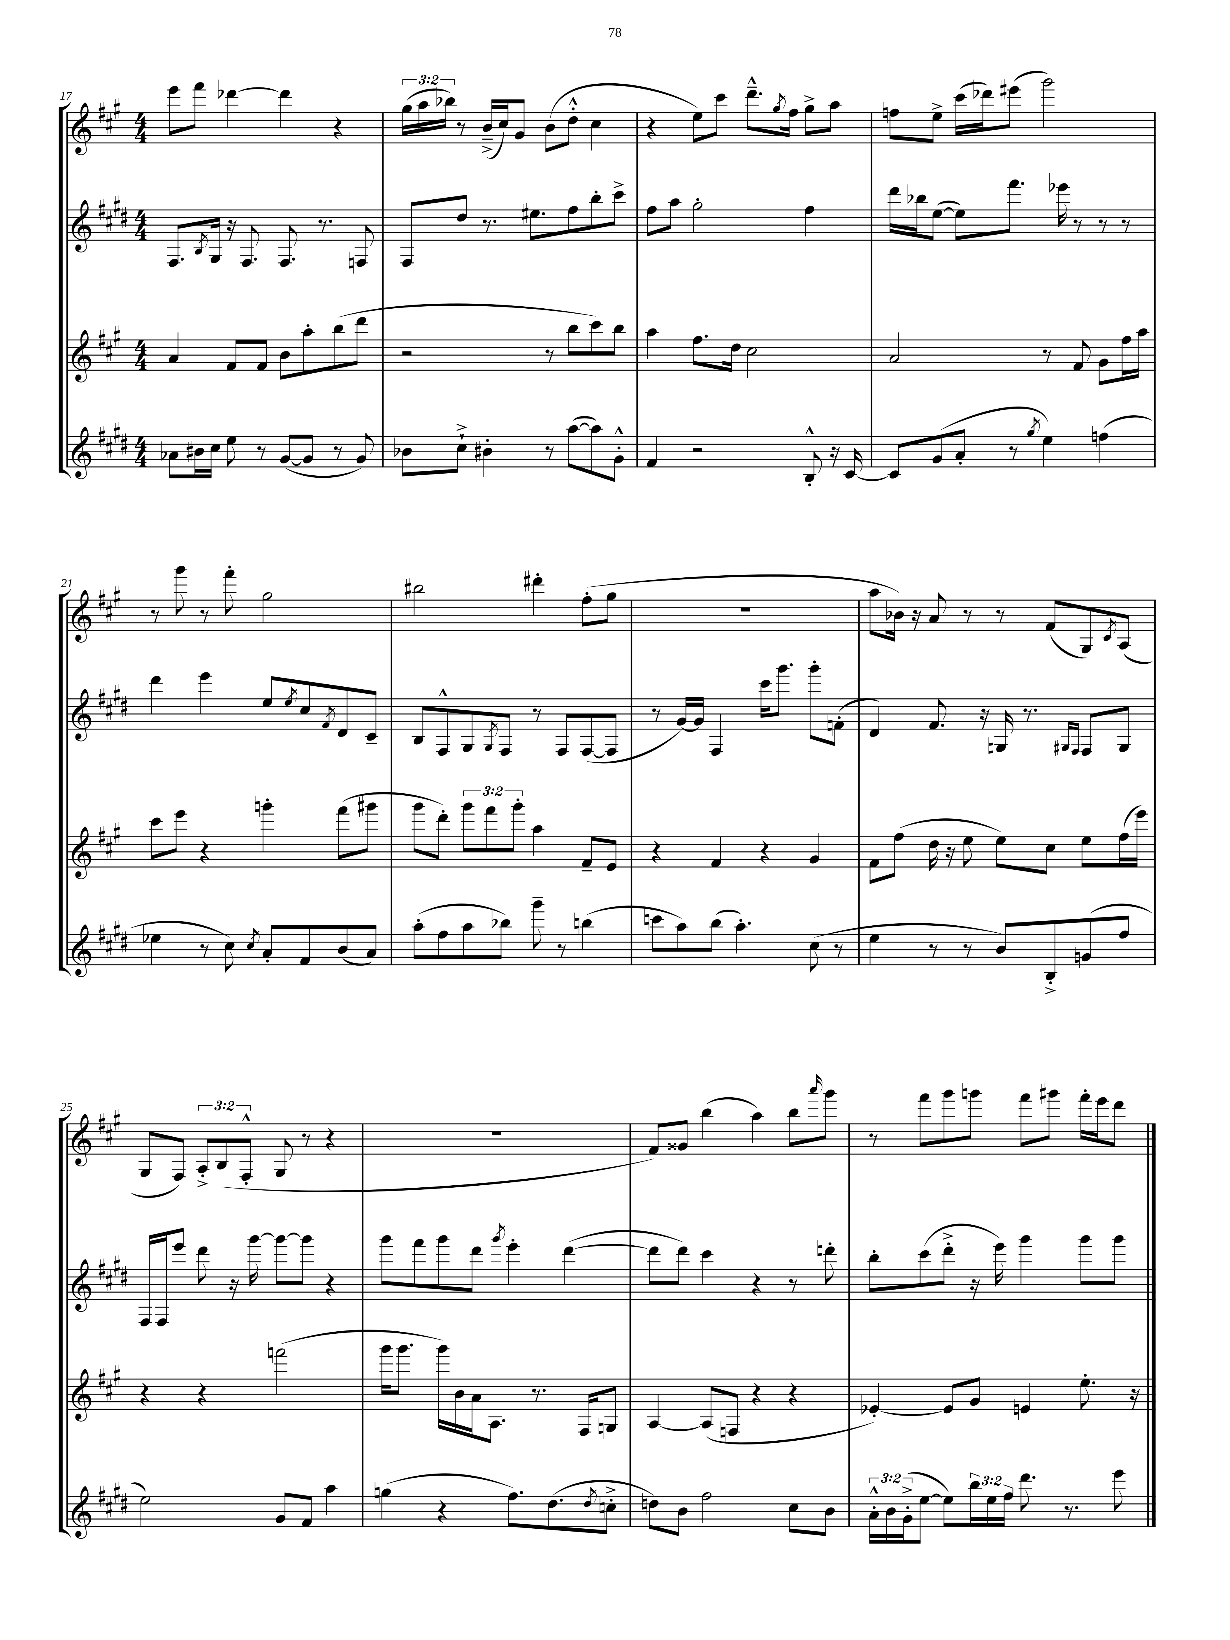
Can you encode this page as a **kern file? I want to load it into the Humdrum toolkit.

**kern	**kern	**kern	**kern
*staff4	*staff3	*staff2	*staff1
*clefG2	*clefG2	*clefG2	*clefG2
*k[f#c#g#d#]	*k[f#c#g#]	*k[f#c#g#d#]	*k[f#c#g#]
*M4/4	*M4/4	*M4/4	*M4/4
8a-\L	4a/	8.F#/L	8eee\L
16b#\L	.	.	8fff#\J
.	.	8qB/	.
16cc#\JJ	.	16G#/Jk	.
8ee\	8f#/L	16r	[4ddd-\
.	.	8.F#/	.
8r	8f#/J	.	.
([8g#/L	8b\L	8.F#/	4ddd-\]
8g#/]J	8aa'\	.	.
.	.	8.r	.
8r	(8bb\	.	4r
8g#/)	8ddd\J	8F/	.
=	=	=	=
8b-\L	2r	8F#/L	(24gg#\LL
.	.	.	24aa\
.	.	.	24bb-\JJ)
8cc#`^\J	.	8dd#/J	8r
4b#'\	.	8.r	(16b~^/LL
.	.	.	16cc#/J)
.	.	.	8g#/J
.	.	8.ee#\L	.
8r	8r	.	(8b\L
([8aa\L	8bb\L	8ff#\	8dd'^^\J
8aa\])	8ccc#\)	8bb'\	4cc#\
8g#'^^\J	8bb\J	8ccc#^\J	.
=	=	=	=
4f#/	4aa\	8ff#\L	4r
.	.	8aa\J	.
2r	8.ff#\L	2gg#'\	8ee\L)
.	.	.	8ccc#\J
.	16dd\Jk	.	.
.	2cc#\	.	8.ddd~^^\L
.	.	.	8qgg#/
.	.	.	16ff#\Jk
8B'^^/	.	4ff#\	8gg#^\L
16r	.	.	8aa\J
[16c#/	.	.	.
=	=	=	=
8c#/]L	2a/	16ddd#\LL	8ff\L
.	.	16bb-\J	.
(8g#/	.	([8ee\J	8ee^\J
8a'/J	.	8ee\]L)	(16ccc#\LL
.	.	.	16ddd-\J)
8r	.	8.fff#\J	(8eee#\J
8qgg#/	.	.	.
4ee\)	8r	.	2ggg#\)
.	.	16eee-\	.
.	8f#/	8r	.
(4ff\	8g#\L	8r	.
.	16ff#\L	8r	.
.	16aa\JJ	.	.
=	=	=	=
4ee-\	8ccc#\L	4ddd#\	8r
.	8eee\J	.	8ggg#\
8r	4r	4eee\	8r
8cc#\)	.	.	8fff#'\
8qcc#/	.	.	.
8a'/L	4ggg'\	8ee/L	2gg#\
.	.	8qee/	.
8f#/	.	8cc#/	.
.	.	8qf#/	.
(8b/	(8fff#\L	8d#/	.
8a/J)	8ggg#\J	8c#~/J	.
=	=	=	=
(8aa'\L	8ggg#\L	8B/L	2bb#\
8ff#\	8ddd'\J)	8F#^^/	.
8aa\	12ggg#\L	8G#/	.
.	12fff#\	.	.
.	.	8qG#/	.
8bb-\J)	.	8F#/J	.
.	12ggg#'\J	.	.
8ggg#~\	4aa\	8r	4ddd#'\
8r	.	8F#/L	.
(4bb\	8f#~/L	([8F#/	(8ff#'\L
.	8e/J	8F#/]J	8gg#\J
=	=	=	=
8ccc\L	4r	8r	1r
8aa\)	.	[16g#/LL)	.
.	.	16g#/]JJ	.
(8bb\J	4f#/	4F#/	.
4.aa'\)	.	.	.
.	4r	16ccc#\LK	.
.	.	8.ggg#\J	.
(8cc#\	4g#/	8ggg#'\L	.
8r	.	(8f'\J	.
=	=	=	=
4ee\	8f#\L	4d#/)	8aa\L
.	(8ff#\J	.	16b-\Jk)
.	.	.	16r
8r	16dd\	8.f#/	8a/
.	16r	.	.
8r	8ee\	.	8r
.	.	16r	.
8b/L)	8ee\L)	16G/	8r
.	.	8.r	.
8B'^/	8cc#\J	.	(8f#/L
.	.	16qqG#/LL	.
.	.	16qqF#/JJ	.
(8g/	8ee\L	8F#/L	8G#/)
.	.	.	8qc#/
8ff#/J	(16ff#\L	8G#/J	(8A/J
.	16eee\JJ)	.	.
=	=	=	=
2ee\)	4r	16F#/LL	8G#/L
.	.	16F#/J	.
.	.	8eee/J	8F#/J)
.	4r	8ddd#\	12A'^/L
.	.	.	(12B/
.	.	16r	.
.	.	.	12F#'^^/J
.	.	[16ggg#\	.
8g#/L	(2fff\	8ggg#\_L	8G#/
8f#/J	.	8ggg#\]J	8r
4aa\	.	4r	4r
=	=	=	=
(4gg\	16ggg#\LK	8ggg#\L	1r
.	8.ggg#\J	.	.
.	.	8fff#\	.
4r	16ggg#\LL)	8ggg#\	.
.	16b\	.	.
.	16a\J	8ddd#\J	.
.	8.A\J	.	.
.	.	8qggg#/	.
8.ff#\L)	.	4eee'\	.
.	8.r	.	.
(8.dd#\	.	.	.
.	.	([4ddd#\	.
.	16F#/LK	.	.
8qdd#/	.	.	.
8cc'^\J	8G/J	.	.
=	=	=	=
8dd\L)	[4A/	8ddd#\]L	8f#/L)
8b\J	.	8ddd#\J)	8g##/J
2ff#\	(8A/]L	4ccc#\	(4bb\
.	8F/J	.	.
.	4r	4r	4aa\)
8cc#\L	4r	8r	8bb\L
.	.	.	16qqaaa/
8b\J	.	8ddd'\	8ggg#\J
=	=	=	=
24a'^^\LL	[4e-'/)	8bb'\L	8r
24b\	.	.	.
(24g#'^\J	.	.	.
[8ee\J	.	(8ccc#\	8fff#\L
8ee\]L)	8e-/]L	8ddd#'^\J	8ggg#\
24bb\L	8g#/J	16r	8ggg\J
24ee\	.	.	.
.	.	16eee\)	.
24ff#\JJ	.	.	.
8.ddd#\	4e/	4ggg#\	8fff#\L
.	.	.	8ggg#\J
8.r	.	.	.
.	8.ee'\	8ggg#\L	16fff#'\LL
.	.	.	16eee\J
8eee\	.	8ggg#\J	8ddd\J
.	16r	.	.
==	==	==	==
*-	*-	*-	*-
